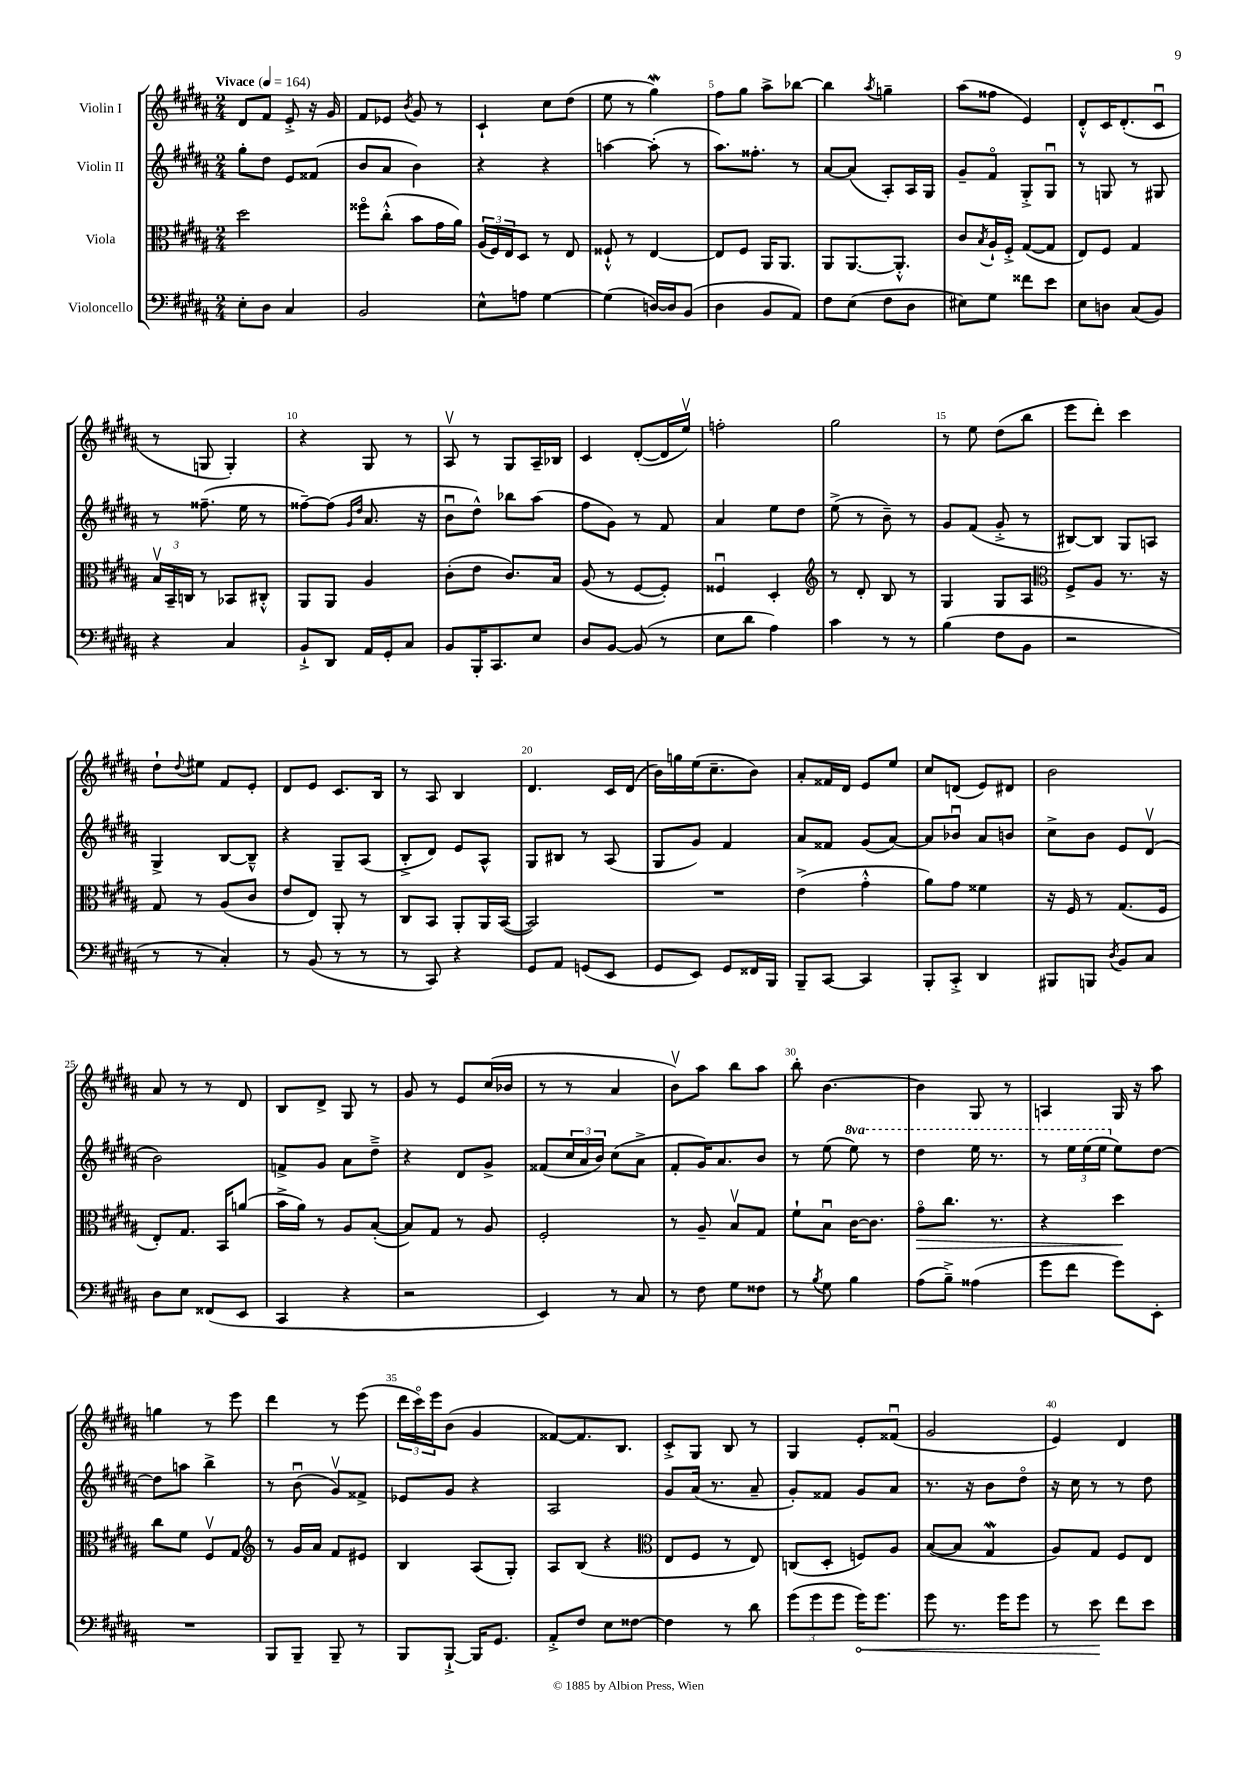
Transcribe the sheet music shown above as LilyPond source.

<<
\new StaffGroup <<
\new Staff = "s0" \with { instrumentName = "Violin I" } {
    \clef treble \key b \major \numericTimeSignature \time 2/4 \tempo "Vivace" 4 = 164
    dis'8 fis'8 e'8-.-> r16 gis'16 |
    fis'8 ees'8 \acciaccatura { b'8 } gis'8 r8 |
    cis'4-! cis''8 dis''8( |
    e''8 r8 gis''4\mordent) |
    fis''8 gis''8 ais''8-> bes''8~ |
    bes''4 \acciaccatura { ais''8 } g''4-- |
    ais''8( fisis''8 e'4) |
    dis'8-.-^ cis'16 dis'8.-.( cis'8\downbow |
    r8 g8 g4-.) |
    r4 gis8 r8 |
    ais8\upbow r8 gis8 ais16-- bes16 |
    cis'4 dis'8~-.( dis'16 e''16\upbow) |
    f''2-. |
    gis''2 |
    r8 e''8 dis''8( b''8 |
    e'''8 dis'''8-.) cis'''4 |
    dis''8-! \appoggiatura { dis''8 } eis''8 fis'8 e'8-. |
    dis'8 e'8 cis'8. b16 |
    r8 ais8 b4 |
    dis'4. cis'16 dis'16( |
    b'16) g''16 e''16( cis''8.-- b'8) |
    ais'8-. fisis'16 dis'16 e'8 e''8 |
    cis''8 d'8( e'8) dis'8 |
    b'2 |
    ais'8 r8 r8 dis'8 |
    b8 dis'8-> gis8 r8 |
    gis'8 r8 e'8 cis''16( bes'16 |
    r8 r8 ais'4 |
    b'8\upbow) ais''8 b''8 ais''8 |
    b''8-. b'4.~ |
    b'4 gis8 r8 |
    a4 gis16 r16 ais''8 |
    g''4 r8 e'''8 |
    dis'''4 r8 e'''8( |
    \tuplet 3/2 { dis'''16 cis'''16\flageolet) e'''16 } b'8( gis'4 |
    fisis'8~) fisis'8. b8. |
    cis'8-.-> gis8 b8 r8 |
    gis4 e'8-. fisis'8\downbow( |
    gis'2 |
    e'4) dis'4 \bar "|." |
}
\new Staff = "s1" \with { instrumentName = "Violin II" } {
    \clef treble \key b \major \numericTimeSignature \time 2/4 \set Staff.ottavationMarkups = #ottavation-simple-ordinals
    gis''8-. dis''8 e'8 fisis'8( |
    b'8 ais'8 b'4) |
    r4 r4 |
    a''4~ a''8-.( r8 |
    ais''8.) fisis''8.-. r8 |
    ais'8~ ais'8( ais8-.) ais16 gis16 |
    gis'8-- fis'8\flageolet gis8-.-> gis8\downbow |
    r8 g8 r8 gis8 |
    r8 fisis''8.--( e''16 r8 |
    fisis''8~--) fisis''8( \grace { gis'16 dis''16 } ais'8. r16 |
    b'8\downbow dis''8-^) bes''8 ais''8( |
    fis''8 gis'8) r8 fis'8 |
    ais'4 e''8 dis''8 |
    e''8->( r8 b'8--) r8 |
    gis'8 fis'8( gis'8-.-> r8 |
    bis8~) bis8 gis8 a8 |
    gis4-> b8~ b8---^ |
    r4 gis8-- ais8( |
    b8-.-> dis'8) e'8 ais8-^ |
    gis8 bis8 r8 ais8( |
    gis8 gis'8) fis'4 |
    ais'8 fisis'8 gis'8( ais'8~) |
    ais'8 bes'8\downbow ais'8 b'8 |
    cis''8-> b'8 e'8 dis'8\upbow( |
    b'2) |
    f'8-> gis'8 ais'8 dis''8---> |
    r4 dis'8 gis'8-> |
    fisis'8( \tuplet 3/2 { cis''16 ais'16 b'16) } cis''8( ais'8-> |
    fis'8-. gis'16) ais'8. b'8 |
    r8 e''8( \ottava #1 e'''8) r8 |
    dis'''4 e'''16 r8. |
    r8 \tuplet 3/2 { e'''16 e'''16( e'''16 \ottava #0 } e''8) dis''8~ |
    dis''8 a''8 b''4-> |
    r8 b'8\downbow( gis'8\upbow) fisis'8-> |
    ees'8 gis'8 r4 |
    ais2 |
    gis'8 ais'16( r8. ais'8-- |
    gis'8-.) fisis'8 gis'8 ais'8 |
    r8. r16 b'8 dis''8\flageolet |
    r16 cis''16 r8 r8 dis''8 \bar "|." |
}
\new Staff = "s2" \with { instrumentName = "Viola" } {
    \clef alto \key b \major \numericTimeSignature \time 2/4
    dis''2 |
    fisis''8\flageolet cis''8-.-^( b'8 gis'16 ais'16) |
    \tuplet 3/2 { ais16( fis16) e16 } dis8 r8 e8 |
    fisis8-!-^ r8 e4~ |
    e8 fis8 ais,16 ais,8. |
    ais,8 ais,8.~ ais,8.-.-^ |
    cis'8 \acciaccatura { b8 } ais16-! fis16-.-> gis8~( gis8 |
    e8) fis8 gis4 |
    \tuplet 3/2 { b16\upbow b,16-- c16 } r8 bes,8 cis8-.-^ |
    ais,8 ais,8 ais4 |
    cis'8-.( e'8 cis'8.) b16 |
    ais8( r8 fis8~ fis8-.) |
    fisis4\downbow dis4-. |
    \clef treble r8 dis'8-. b8 r8 |
    gis4 gis8 ais8 |
    \clef alto fis8-> ais8 r8. r16 |
    gis8 r8 ais8( cis'8 |
    e'8 e8) ais,8-. r8 |
    cis8 b,8 ais,8-. ais,16 b,16~( |
    b,2) |
    R2 |
    e'4->( gis'4-.-^ |
    ais'8) gis'8 fisis'4 |
    r16 fis16 r8 gis8.( fis16 |
    e8-.) gis8. b,16 a'8( |
    b'16-> ais'16) r8 ais8 b8~-.( |
    b8) gis8 r8 ais8 |
    fis2-. |
    r8 ais8-- b8\upbow gis8 |
    fis'8-! b8\downbow cis'16~ cis'8. |
    gis'8\flageolet\> cis''8. r8. |
    r4 dis''4\! |
    cis''8 fis'8 fis8\upbow gis8 |
    \clef treble r8 gis'16 ais'16 fis'8 eis'8 |
    b4 ais8( gis8-.) |
    ais8 b8( r4 |
    \clef alto e8 fis8 r8 e8) |
    c8( dis8-. f8) ais8 |
    b8~( b8 gis4\mordent |
    ais8) gis8 fis8 e8 \bar "|." |
}
\new Staff = "s3" \with { instrumentName = "Violoncello" } {
    \clef bass \key b \major \numericTimeSignature \time 2/4
    e8-. dis8 cis4 |
    b,2 |
    e8-^ a8 gis4~ |
    gis4( d16~) d16 b,8( |
    dis4 b,8 ais,8) |
    fis8 e8( fis8 dis8 |
    eis8) gis8 fisis'8 e'8 |
    e8 d8 cis8( b,8) |
    r4 cis4 |
    b,8-!-> dis,8 ais,16 gis,16-. cis8 |
    b,8 b,,16-. cis,8. e8 |
    dis8 b,8~ b,8( r8 |
    e8 dis'8 ais4) |
    cis'4 r8 r8 |
    b4( fis8 b,8 |
    r2 |
    r8 r8 cis4-.) |
    r8 b,8( r8 r8 |
    r8 cis,8) r4 |
    gis,8 ais,8 g,8( e,8 |
    gis,8 e,8) gis,8 fisis,16 b,,16 |
    b,,8-- cis,8~ cis,4 |
    b,,8-. cis,8-.-> dis,4 |
    bis,,8 b,,8 \acciaccatura { dis8 } b,8 cis8 |
    dis8 e8 fisis,8( e,8 |
    cis,4 r4 |
    r2 |
    e,4) r8 cis8 |
    r8 fis8 gis8 fisis8 |
    r8 \acciaccatura { b8 } gis8 b4 |
    ais8( b8--->) aisis4( |
    gis'8 fis'8 gis'8) e,8-. |
    R2 |
    b,,8 b,,8-- b,,8-- r8 |
    b,,8 b,,8~-!-> b,,16 gis,8. |
    ais,8-.-> fis8 e8 fisis8~ |
    fisis4 r8 dis'8 |
    \tuplet 3/2 { gis'8( gis'8 gis'8 } \once \override Hairpin.circled-tip = ##t gis'16\<) gis'8. |
    gis'8 r8. gis'16 gis'8 |
    r8 e'8\! fis'8 e'8 \bar "|." |
}
>>
>>
\layout { \context { \Score \override BarNumber.break-visibility = ##(#f #t #t) barNumberVisibility = #(every-nth-bar-number-visible 5) } }
